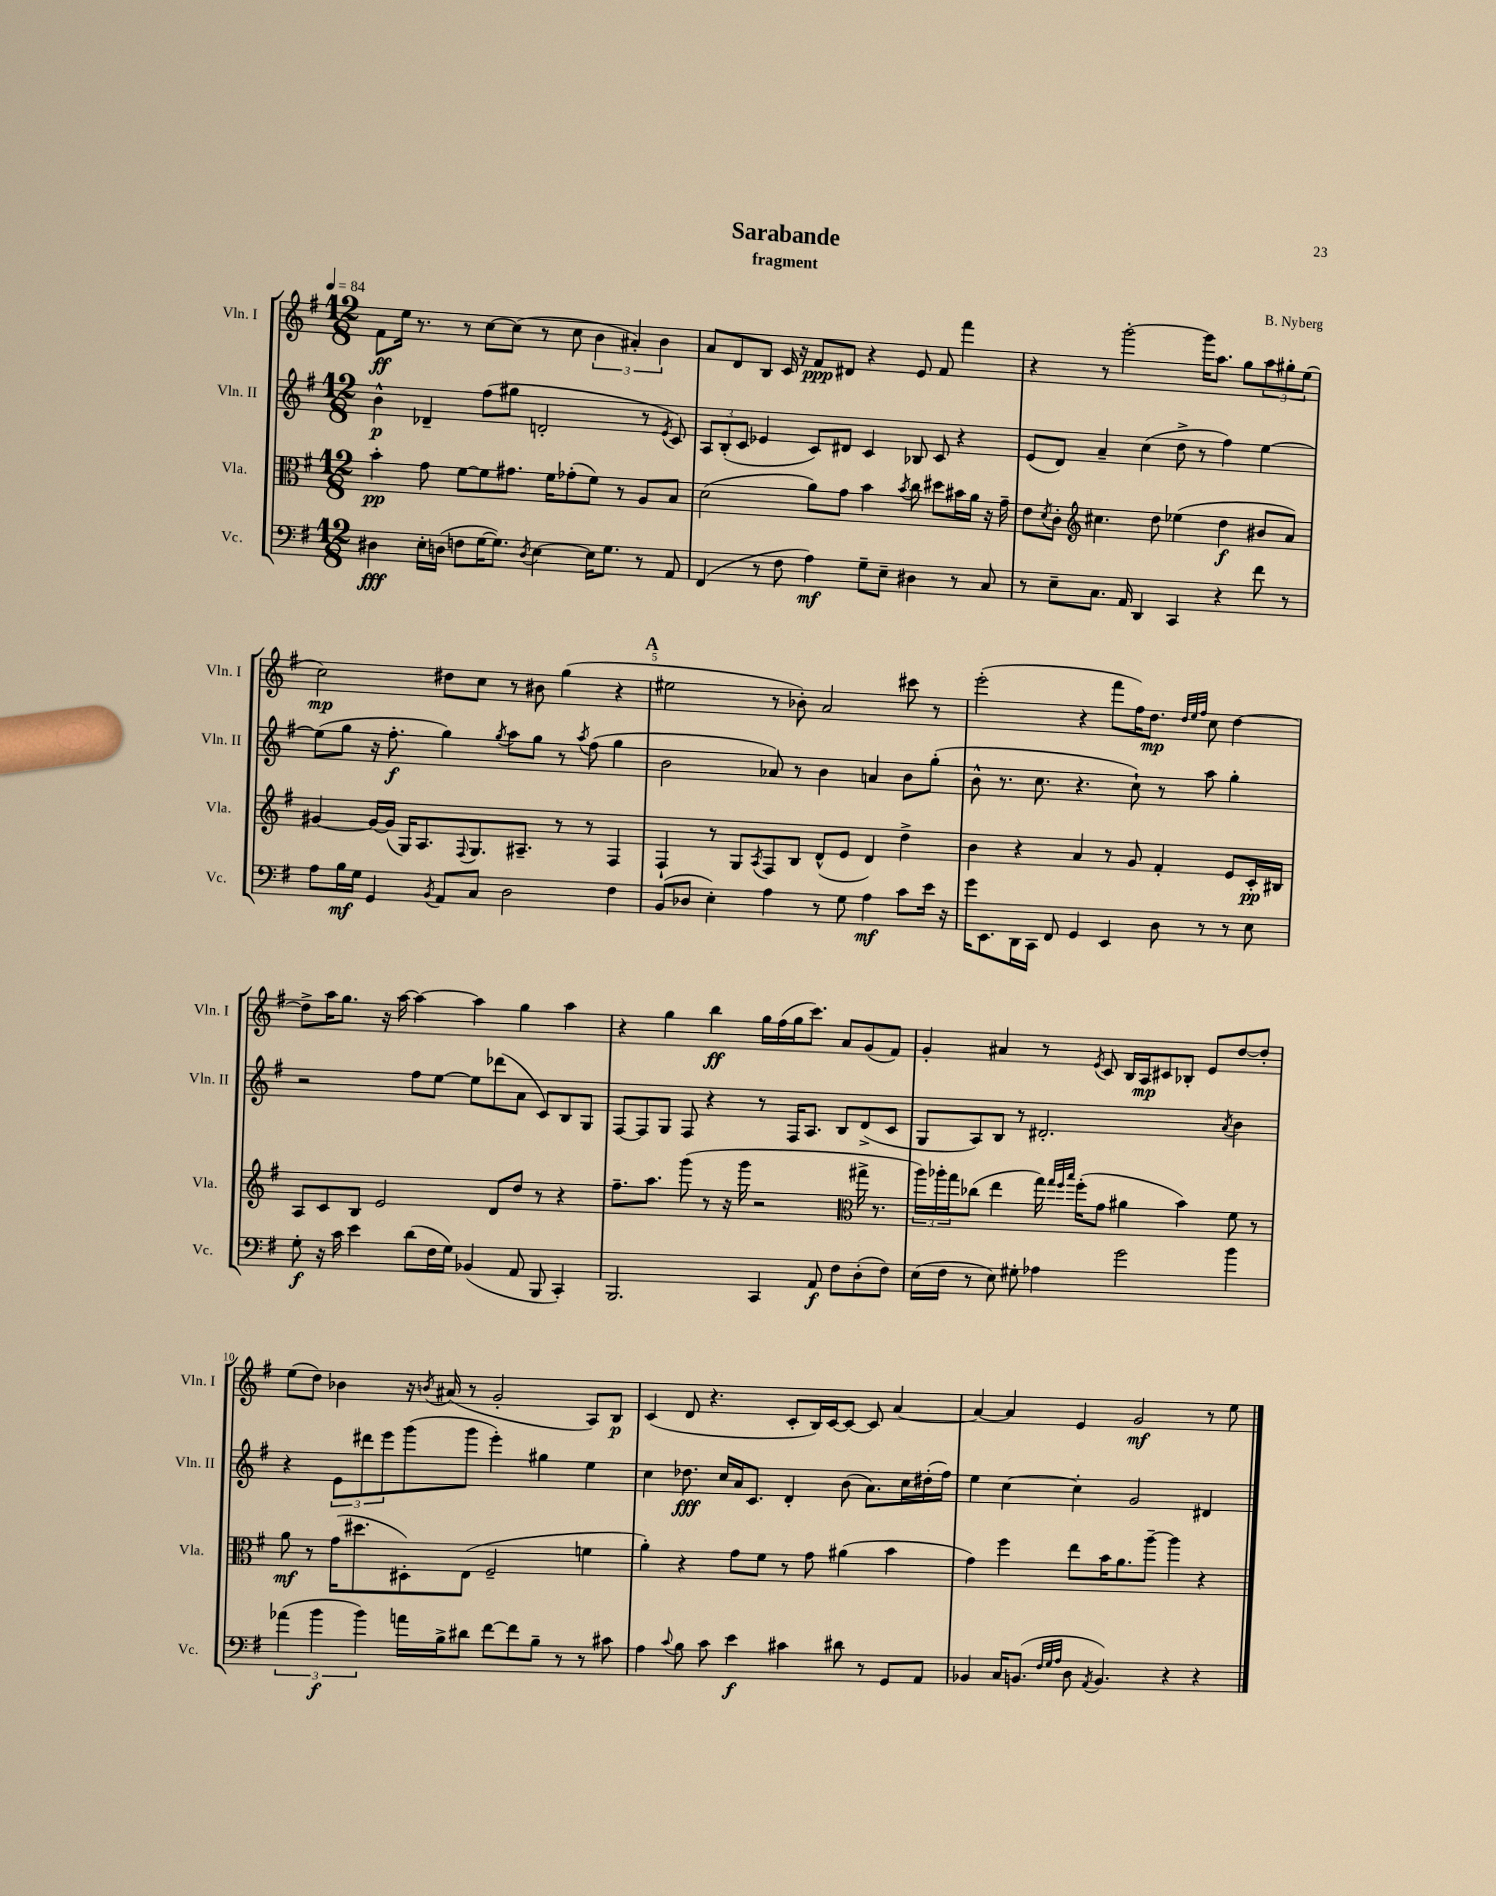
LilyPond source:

\header { title = "Sarabande" composer = "B. Nyberg" subtitle = "fragment" }
<<
\new StaffGroup <<
\new Staff = "s0" \with { instrumentName = "Vln. I" shortInstrumentName = "Vln. I" } {
    \clef treble \key g \major \numericTimeSignature \time 12/8 \tempo 4 = 84
    fis'8\ff e''16 r8. r8 c''8~ c''8( r8 c''8 \tuplet 3/2 { b'4 ais'4-.) b'4 } |
    a'8 d'8 b8 c'16 r16 fis'8\ppp dis'8 r4 e'8 fis'8 fis'''4 |
    r4 r8 g'''2~-. g'''16 a''8. g''8 \tuplet 3/2 { a''8 gis''8-. e''8( } |
    c''2\mp) dis''8 c''8 r8 bis'8 g''4( r4 |
    \mark \markup { \bold "A" } eis''2 r8 bes'8-.) a'2 cis'''8 r8 |
    e'''2-.( r4 fis'''8 fis''16) d''8.\mp \grace { d''32 e''32 fis''32 } c''8 d''4~ |
    d''8-> a''16 g''8. r16 a''16~ a''4~ a''4 g''4 a''4 |
    r4 g''4 b''4\ff g''16 fis''16( g''16 c'''8.) a'8 g'8( fis'8) |
    g'4-. ais'4 r8 \acciaccatura { e'8 } c'8 b16 a16\mp cis'8 bes8-. e'8 d''8~ d''8-. |
    e''8( d''8) bes'4 r16 \acciaccatura { b'8 } ais'16( r8 g'2-. a8) b8\p |
    c'4( d'8 r4. c'8-. b16) c'16~ c'8~ c'8 a'4~ |
    a'4~ a'4 e'4 g'2\mf r8 e''8 \bar "|." |
}
\new Staff = "s1" \with { instrumentName = "Vln. II" shortInstrumentName = "Vln. II" } {
    \clef treble \key g \major \numericTimeSignature \time 12/8
    b'4-^\p des'4-- fis''8( gis''8 d'2-. r8 \acciaccatura { e'8 } c'8) |
    \tuplet 3/2 { a8 b8-.( c'8 } ees'4 c'8) dis'8 c'4 bes8 c'8 r4 |
    e'8( d'8) a'4-- c''4( d''8-> r8 fis''4) e''4~ |
    e''8( g''8 r16 fis''8.-.\f g''4) \acciaccatura { g''8 } a''8 g''8 r8 \acciaccatura { a''8 } fis''8( g''4 |
    \mark \markup { \bold "A" } b'2 aes'8) r8 b'4 a'4 b'8 g''8-.( |
    b'8-^ r8. c''8. r4. c''8-!) r8 a''8 g''4-. |
    r2 fis''8 e''8~ e''8 des'''8( a'8 c'8) b8 g8 |
    fis8~ fis8 g8 fis8 r4 r8 fis16 a8. b8 d'8->( c'8 |
    g8 a8) b8 r8 dis'2.-. \acciaccatura { a'8 } b'4 |
    r4 \tuplet 3/2 { e'8 dis'''8 e'''8 } g'''8( g'''8 e'''4-.) gis''4 e''4 |
    c''4 des''8.\fff c''16 a'16 c'8. d'4-. b'8( a'8.) c''16 dis''16-.( fis''16) |
    e''4 c''4~ c''4-. g'2 dis'4 \bar "|." |
}
\new Staff = "s2" \with { instrumentName = "Vla." shortInstrumentName = "Vla." } {
    \clef alto \key g \major \numericTimeSignature \time 12/8
    b'4-.\pp g'8 fis'8~ fis'8 gis'8. fis'16 ges'8-.( fis'8) r8 a8 b8 |
    d'2( a'8) g'8 b'4 \acciaccatura { b'8 } c''8 dis''8 bis'16 a'16 r16 g'16-- |
    e'8 \acciaccatura { d'8 } c'8-. \clef treble cis''4. d''8 ees''4( d''4\f bis'8 a'8) |
    gis'4~ gis'16~ gis'16( g16) a8. \appoggiatura { fis8 } g8. ais8.-- r8 r8 fis4 |
    \mark \markup { \bold "A" } fis4-! r8 g8 \acciaccatura { a8 } fis8 b8 d'8-^( e'8 d'4) d''4-> |
    b'4 r4 a'4 r8 g'8 fis'4-. e'8 c'16-.\pp bis16 |
    a8 c'8 b8 e'2 d'8 d''8 r8 r4 |
    fis''8.-- a''8. g'''8( r8 r16 g'''16 r2 \clef alto gis''16-> r8. |
    \tuplet 3/2 { a''16) aes''16-. g''16 } ces''8( e''4 g''16) \grace { g''32 fis''32 b''32 } fis''16-.( g'8 ais'4 b'4) fis'8 r8 |
    a'8\mf r8 g'16( dis''8. dis8-.) e8( fis2-- f'4 |
    a'4-.) r4 g'8 fis'8 r8 g'8 ais'4( b'4 |
    g'4) fis''4 e''8 b'16 a'8. a''8~-- a''4 r4 \bar "|." |
}
\new Staff = "s3" \with { instrumentName = "Vc." shortInstrumentName = "Vc." } {
    \clef bass \key g \major \numericTimeSignature \time 12/8
    dis4\fff e16-. d16( f8 g16~ g8.) \acciaccatura { d8 } e4~ e16 g8. r8 a,8 |
    fis,4( r8 fis8 a4\mf) g8-- e8-- dis4 r8 c8 |
    r8 e8-- c8. a,16 d,4 c,4 r4 fis'8 r8 |
    a8 b16\mf g16 g,4 \acciaccatura { b,8 } a,8 c8 d2 fis4 |
    \mark \markup { \bold "A" } b,8( des8 e4-.) a4 r8 g8 a4\mf c'8 e'16 r16 |
    g'16 e,8. d,16 c,16 fis,8 g,4 e,4 d8 r8 r8 e8 |
    g8-.\f r16 c'16 e'4 d'8( fis16 g16) bes,4( a,8 b,,8 c,4-.) |
    b,,2. c,4 a,8\f fis8 d8-.( fis8) |
    e16( fis16 r8 e8) gis8-. aes4 g'2 b'4 |
    \tuplet 3/2 { aes'4( b'4\f b'4) } a'16 b16-> dis'8 fis'8~ fis'8 b8-- r8 r8 cis'8 |
    a4 \appoggiatura { c'8 } b8 c'8 e'4\f cis'4 dis'8 r8 g,8 a,8 |
    bes,4 c16 b,8.( \grace { fis32 g32 a32 } d8 \acciaccatura { a,8 } b,4.) r4 r4 \bar "|." |
}
>>
>>
\layout { \context { \Score \override BarNumber.break-visibility = ##(#f #t #t) barNumberVisibility = #(every-nth-bar-number-visible 5) } }
